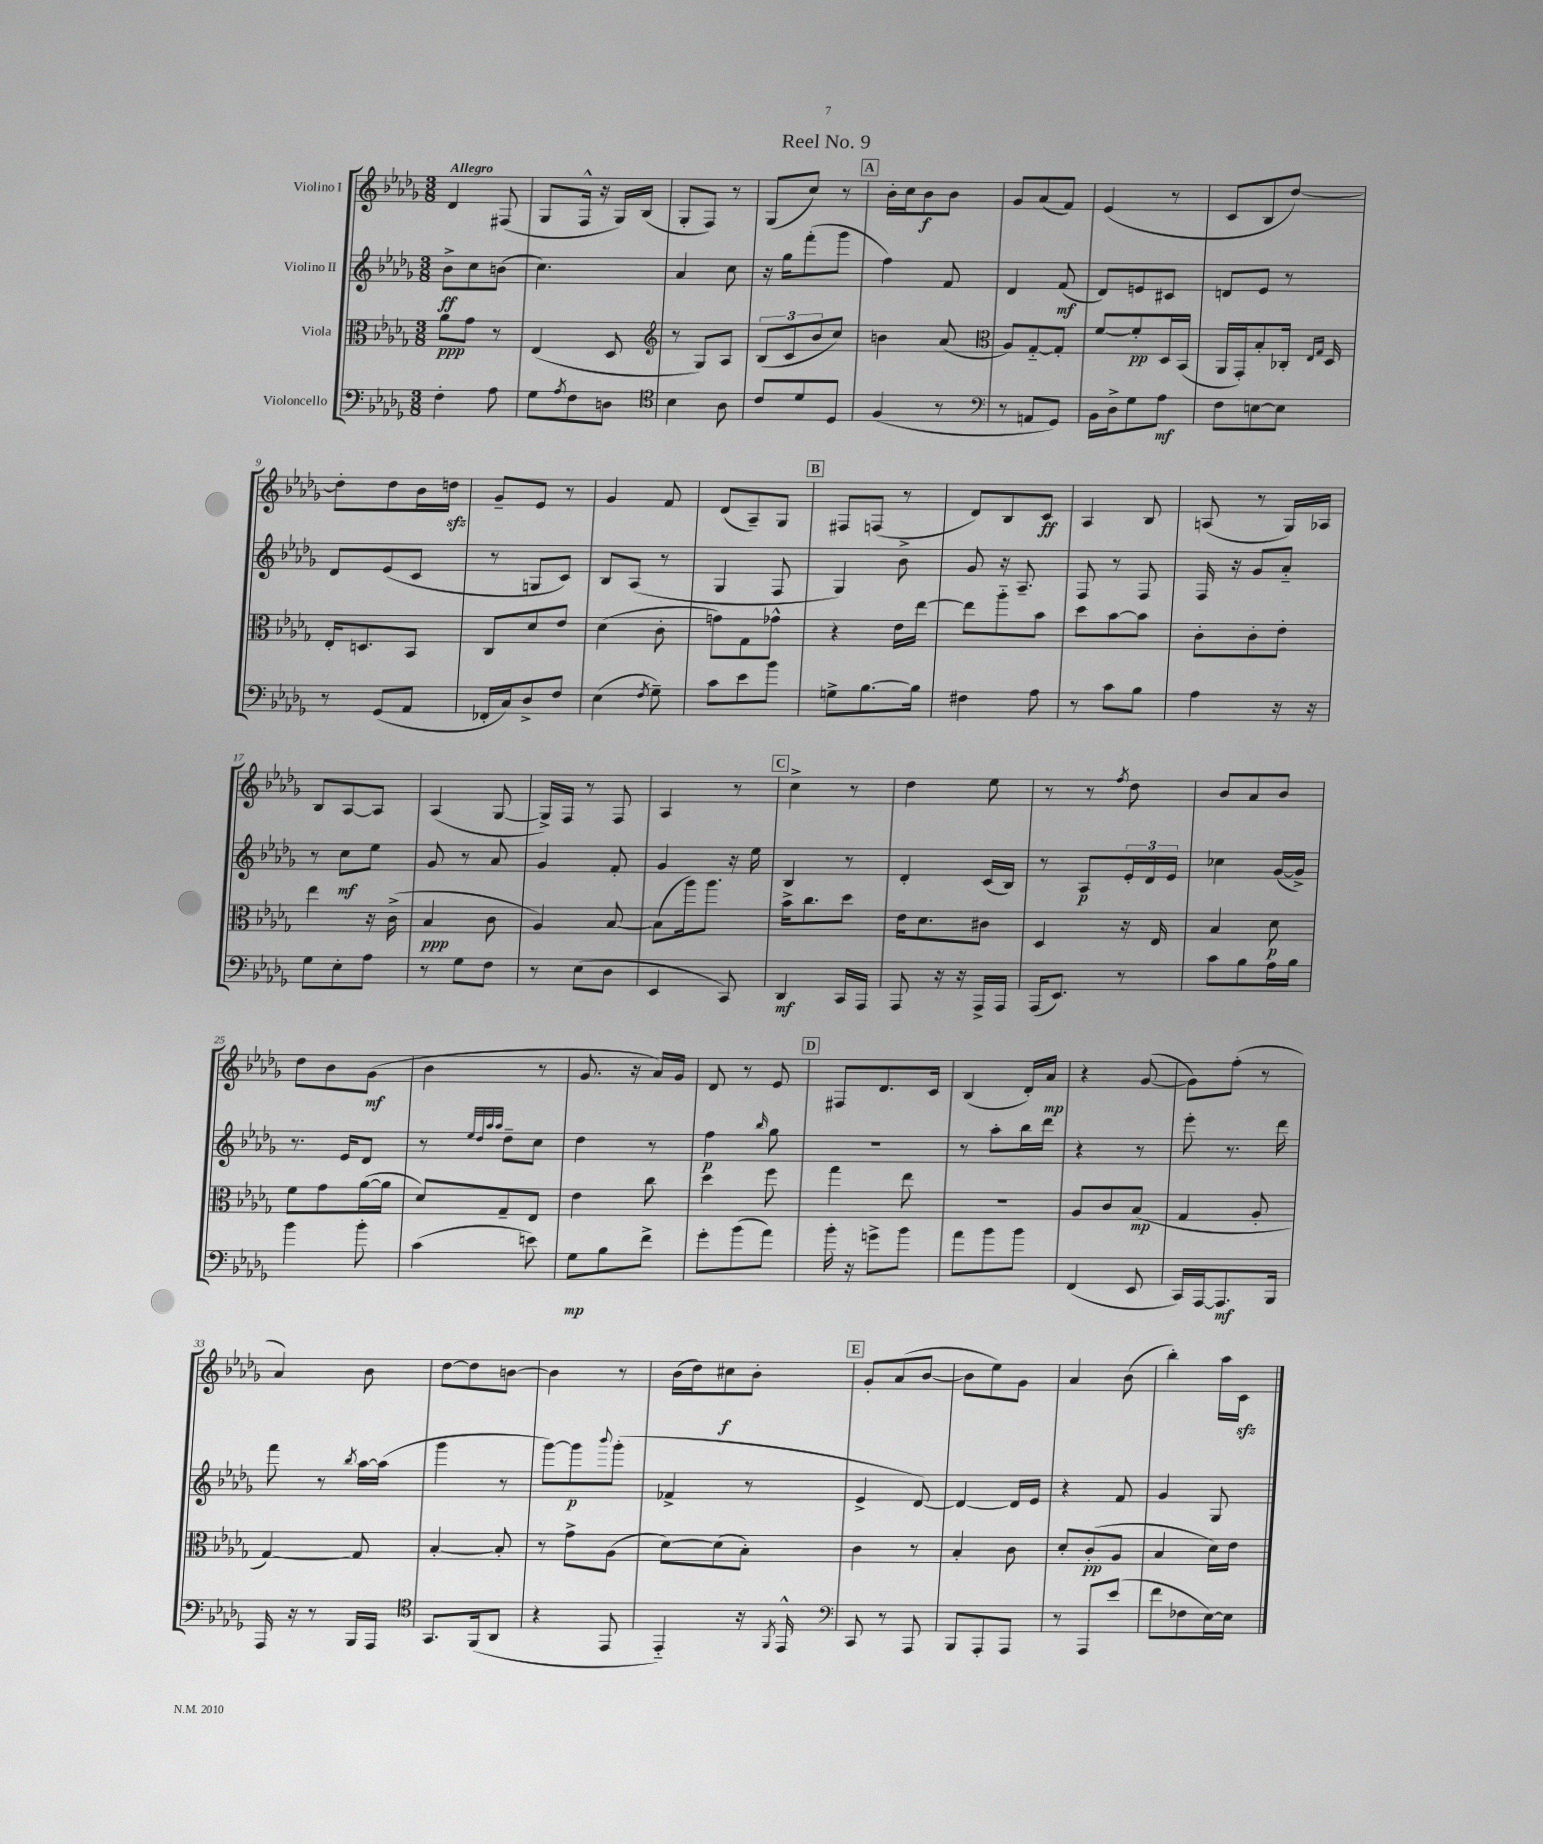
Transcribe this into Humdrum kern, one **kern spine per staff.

**kern	**kern	**kern	**kern
*staff4	*staff3	*staff2	*staff1
*clefF4	*clefC3	*clefG2	*clefG2
*k[b-e-a-d-g-]	*k[b-e-a-d-g-]	*k[b-e-a-d-g-]	*k[b-e-a-d-g-]
*M3/8	*M3/8	*M3/8	*M3/8
4F'\	8a-\L	8b-^\L	4d-/
.	8g-\J	8cc\	.
8A-\	8r	(8b\J	(8F#/
=	=	=	=
8G-\L	(4E-/	4.cc\)	8G-/L
8qA-/	.	.	.
8F\	.	.	16F^^/Jk
.	.	.	16r
8D\J	8D-/	.	16G-/LL)
.	.	.	(16B-/JJ
=	=	=	=
*clefC4	*clefG2	*	*
4B-\	8r	4a-/	8G-'/L
.	8G-/L)	.	8F/J)
8A-\	8A-/J	8cc\	8r
=	=	=	=
8c/L	(12B-/L	16r	(8G-/L
.	.	16gg-\LK	.
.	12c/	.	.
8d-/	.	(8fff'\	8cc/J)
.	12b-/	.	.
8D-/J	8cc/J)	8ggg-\J	8r
=	=	=	=
(4F/	4b\	4ff\)	16b-'\LL
.	.	.	16cc\J
.	.	.	8b-\
8r	(8a-/	8f/	8b-\J
=	=	=	=
*clefF4	*clefC3	*	*
8r	8A-/L)	4d-/	8g-/L
8AA/L	[8G-'~/	.	(8a-/
8GG-/J)	8G-'/]J	(8f/	8f/J)
=	=	=	=
16BB-\LL	[8f/L	8d-/L)	(4e-/
16D-^\J	.	.	.
8G-\	8f'/]	8e/	.
8A-\J	16D-/L	8c#/J	8r
.	(16BB-/JJ	.	.
=	=	=	=
8F\L	16AA-/LL	8d/L	8c/L
.	16GG-'/J)	.	.
[8E\	8B-'/	8e-/J	8B-/
8E\]J	16C-'/Jk	8r	[8dd-/J)
.	16qqE-/LL	.	.
.	16qqG-/JJ	.	.
.	16D-/	.	.
=	=	=	=
8r	16E-'/LK	8d-/L	8dd-'\]L
.	8.D/	.	.
(8GG-/L	.	(8e-/	8dd-\
8AA-/J	8BB-/J	8c/J	16b-\L
.	.	.	16dd\JJ
=	=	=	=
16FF-'/LL	8C/L	8r	8g-~/L
16C/J)	.	.	.
8D-^/	8d-/	8G/L	8e-/J
8F/J	8e-/J	8c/J)	8r
=	=	=	=
(4E-\	(4d-\	8B-/L	4g-/
.	.	(8A-/J	.
8qF/	.	.	.
8G-~\)	8c'\	8r	8f/
=	=	=	=
8c\L	8g\L)	4G-/	(8d-/L
8e-\	8G-\	.	8A-~/)
8b-\J	8g-^^\J	8F/	8G-/J
=	=	=	=
8G^\L	4r	4G-/)	8F#/L
[8.B-\	.	.	(8F/J
.	16e-\LL	8b-^\	8r
16B-\]Jk	[16ee-\JJ	.	.
=	=	=	=
4F#\	8ee-\]L	8g-/	8d-/L)
.	8aa-'~\	16r	8B-/
.	.	8.A-~/	.
8A-\	8b-\J	.	8c/J
=	=	=	=
8r	8dd-\L	8F/	4A-/
8c\L	[8b-\	8r	.
8B-\J	8b-\]J	8F/	8B-/
=	=	=	=
4A-\	8c'\L	16F/	(8A/
.	.	16r	.
.	8c'\	8g-/L	8r
16r	8e-'\J	8a-'~/J	16G-/LL)
16r	.	.	16A-/JJ
=	=	=	=
8G-\L	4ee-\	8r	8B-/L
8E-'\	.	8cc\L	[8A-/
8A-\J	16r	8ee-\J	8A-/]J
.	(16c^\	.	.
=	=	=	=
8r	4B-/	8g-/	(4A-/
8G-\L	.	8r	.
8F\J	8c\	8a-/	[8G-/
=	=	=	=
8r	4A-/)	4g-/	16G-^/]LL)
.	.	.	16F/JJ
(8E-\L	.	.	8r
8D-\J	[8B-/	8f'/	8F/
=	=	=	=
4EE-/	(8B-\]L	4g-/	4A-/
.	16aa-\k)	.	.
.	8.aa-\J	.	.
8CC/)	.	16r	8r
.	.	16ee-\	.
=	=	=	=
4DD-/	16b-^\LK	4B-/	4cc^\
.	8.cc\	.	.
16CC/LL	8dd-\J	8r	8r
16AAA-/JJ	.	.	.
=	=	=	=
8AAA-/	16e-\LK	4d-'/	4dd-\
.	8.d-\	.	.
16r	.	.	.
16r	.	.	.
16AAA-^/LL	8c#\J	(16c/LL	8ee-\
16AAA-/JJ	.	16B-/JJ)	.
=	=	=	=
(16AAA-/LK	4D-/	8r	8r
8.EE-/J)	.	.	.
.	.	8A-/L	8r
.	.	.	8qff/
8r	16r	24e-'/L	8dd-\
.	.	24d-/	.
.	16E-/	.	.
.	.	24e-/JJ	.
=	=	=	=
8c\L	4B-/	4cc-\	8b-/L
8B-\	.	.	8a-/
16A-\L	8d-\	([16g-/LL	8b-/J
16B-\JJ	.	16g-^/]JJ)	.
=	=	=	=
4b-\	8f\L	8.r	8dd-\L
.	8g-\	.	8b-\
.	.	16e-/LK	.
8b-'\	([16a-\L	8d-/J	(8g-\J
.	16a-\]JJ	.	.
=	=	=	=
(4c\	8d-/L)	8r	4b-\
.	.	32qqee-/LLL	.
.	.	32qqdd-/	.
.	.	32qqaa-/	.
.	.	32qqaa-/JJJ	.
.	8G-~/	8dd-~\L	.
8e\)	8E-/J	8cc\J	8r
=	=	=	=
8G-\L	4e-\	4dd-\	8.g-/
8B-\	.	.	.
.	.	.	16r
8f^\J	8cc\	8r	16a-/LL)
.	.	.	16g-/JJ
=	=	=	=
8g-'\L	4dd-\	4ff\	8d-/
(8b-\	.	.	8r
.	.	16qqbb-/	.
8a-\J)	8ff\	8gg-\	8e-/
=	=	=	=
16b-'\	4gg-\	4.r	8F#/L
16r	.	.	.
8g^\L	.	.	8.d-/
8b-\J	8ee-\	.	.
.	.	.	16c/Jk
=	=	=	=
8a-\L	4.r	8r	(4B-/
8b-\	.	8aa-'\L	.
8b-\J	.	16bb-\L	16d-'/LL)
.	.	16ddd-\JJ	16a-/JJ
=	=	=	=
(4FF/	8A-/L	4r	4r
.	8c/	.	.
8EE-/	(8B-/J	8r	([8g-/
=	=	=	=
16CC/LL)	4G-/	8eee-'\	8g-\]L)
[16AAA-/J	.	.	.
8.AAA-/]	.	8.r	(8ff'\J
.	8A-'/	.	8r
16BBB-/Jk	.	16ddd-\	.
=	=	=	=
16AAA-/	[4G-/)	8fff\	4a-/)
16r	.	.	.
8r	.	8r	.
.	.	8qbb-/	.
16BBB-/LL	8G-/]	[16aa-\LL	8b-\
16AAA-/JJ	.	(16aa-\]JJ	.
=	=	=	=
*clefC4	*	*	*
8.GG-/L	[4B-'/	4ggg-\	[8dd-\L
.	.	.	8dd-\]
(16FF/k	.	.	.
8AA-/J	8B-'/]	8r	[8b\J
=	=	=	=
4r	8r	[8ggg-\L)	4b\]
.	8g-^\L	8ggg-\]	.
.	.	8qqbbb-/	.
8EE-/	(8A-\J	(8ggg-'\J	8r
=	=	=	=
4EE-'~/)	[8d-\L)	4f-^/	(16b-\LL
.	.	.	16dd-\J)
.	(8d-\]	.	8cc#\
16r	8B-'\J)	8r	8b-'\J
8qFF/	.	.	.
16EE-^^/	.	.	.
=	=	=	=
*clefF4	*	*	*
8CC/	4c\	4e-^/	8g-'/L
8r	.	.	(8a-/
8AAA-/	8r	[8d-/)	[8b-/J
=	=	=	=
8BBB-/L	4B-'/	4d-/_	8b-\]L
8AAA-'/	.	.	8ee-\)
8AAA-/J	8c\	16d-/]LL	8g-\J
.	.	16e-/JJ	.
=	=	=	=
8r	8d-'/L	4r	4a-/
8AAA-/L	(8c'/	.	.
(8e-/J	8A-/J	8f/	(8b-\
=	=	=	=
8f\L	4B-/	4g-/	4bb-'\)
8F-\	.	.	.
[16E-\L)	16d-\LL)	8G-/	16aa-\LL
16E-\]JJ	16e-\JJ	.	16c\JJ
==	==	==	==
*-	*-	*-	*-
